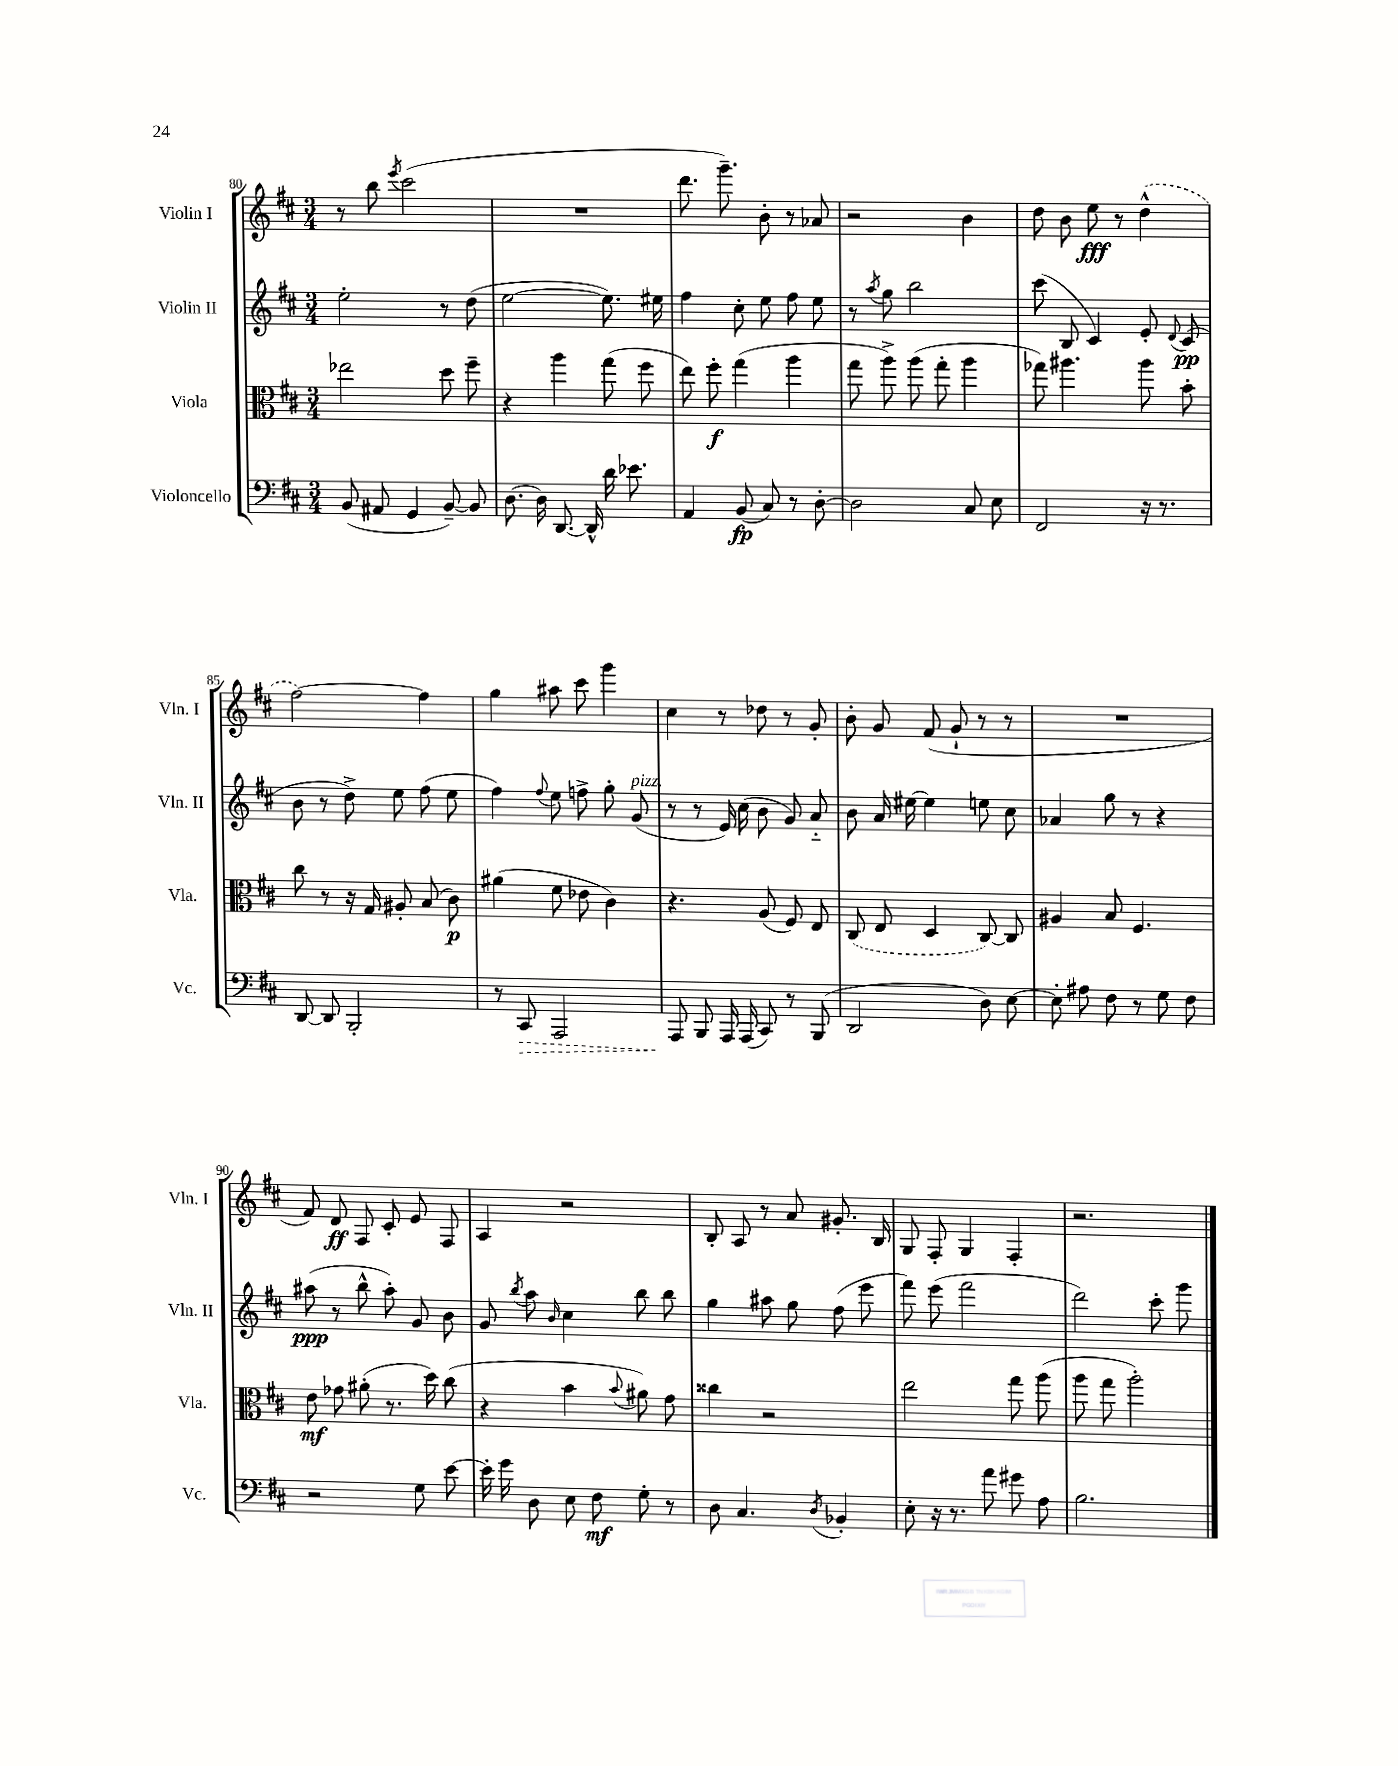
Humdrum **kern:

**kern	**kern	**kern	**kern
*staff4	*staff3	*staff2	*staff1
*clefF4	*clefC3	*clefG2	*clefG2
*k[f#c#]	*k[f#c#]	*k[f#c#]	*k[f#c#]
*M3/4	*M3/4	*M3/4	*M3/4
(8BB	2ee-	2ee'	8r
8AA#	.	.	8bb
.	.	.	8qeee
4GG	.	.	(2ccc#
[8BB~)	8dd	8r	.
8BB]	8ff#~	(8dd	.
=	=	=	=
[8.D	4r	[2ee	2.r
16D]	.	.	.
[8.DD	4aa	.	.
16DD^^]	.	.	.
16d	(8gg	8.ee])	.
8.e-	.	.	.
.	8ff#	.	.
.	.	16ee#	.
=	=	=	=
4AA	8ee)	4ff#	8.ddd
.	8ff#'	.	.
.	.	.	8.ggg~)
(8BB	(4gg	8cc#'	.
8C#)	.	8ee	8b'
8r	4aa	8ff#	8r
[8D'	.	8ee	8a-
=	=	=	=
2D]	8gg	8r	2r
.	.	8qaa	.
.	8aa^)	8gg	.
.	(8aa	2bb	.
.	8gg'	.	.
8C#	4aa	.	4b
8E	.	.	.
=	=	=	=
2FF#	8gg-)	(8ccc#	8dd
.	4.aa#	8B	8b
.	.	4c#)	8ee
.	.	.	8r
16r	8aa#	8e'	(4dd^^
8.r	.	.	.
.	.	8qqd	.
.	8b'	(8c#	.
=	=	=	=
[8DD	8cc#	8b	[2ff#)
8DD]	8r	8r	.
2BBB'	16r	8dd^)	.
.	16G	.	.
.	8A#'	8ee	.
.	(8B	(8ff#	4ff#]
.	8c#)	8ee	.
=	=	=	=
8r	(4a#	4ff#)	4gg
8CC#	.	.	.
.	.	8qqff#	.
2AAA	8f#	8ee	8aa#
.	8e-	8ff^	8ccc#
.	4c#)	8gg'	4ggg
.	.	(8g	.
=	=	=	=
8AAA	4.r	8r	4cc#
8BBB	.	8r	.
16AAA	.	16e)	8r
(16AAA	.	(16cc#	.
8CC#)	(8A	8b	8dd-
8r	8F#)	8g)	8r
(8BBB	8E	8a'~	8g'
=	=	=	=
2DD	(8C#	8b	8b'
.	8E	16a	8g
.	.	[16ee#	.
.	4D	4ee#]	(8f#
.	.	.	8g`
8D)	[8C#)	8ee	8r
[8E	8C#]	8cc#	8r
=	=	=	=
8E']	4A#	4a-	2.r
8A#	.	.	.
8F#	8B	8gg	.
8r	4.F#	8r	.
8G	.	4r	.
8F#	.	.	.
=	=	=	=
2r	8e	(8aa#	8f#)
.	8g-	8r	8d
.	(8a#'	8bb^^	8F#
.	8.r	8aa#')	8c#'
8G	.	8g	8e
.	16dd)	.	.
[8e	(8cc#	8b	8F#
=	=	=	=
16e']	4r	8g	4A
16g	.	.	.
.	.	8qbb	.
8D	.	8aa	.
.	.	16qqb	.
8E	4b	4cc#	2r
8F#	.	.	.
.	8qqb	.	.
8G'	8a#)	8bb	.
8r	8g	8bb	.
=	=	=	=
8D	4cc##	4gg	8B'
4.C#	.	.	8A
.	2r	8aa#	8r
.	.	8gg	8a
8qD	.	.	.
4BB-'	.	(8ff#	8.g#'
.	.	8eee	.
.	.	.	16B
=	=	=	=
8E'	2ee	8fff#)	8G
16r	.	(8eee	8F#'
8.r	.	.	.
.	.	2fff#	4G
8a	.	.	.
8g#	8gg	.	4F#'
8A	(8aa	.	.
=	=	=	=
2.B	8aa	2ddd)	2.r
.	8gg	.	.
.	2aa')	.	.
.	.	8ccc#'	.
.	.	8ggg	.
==	==	==	==
*-	*-	*-	*-
